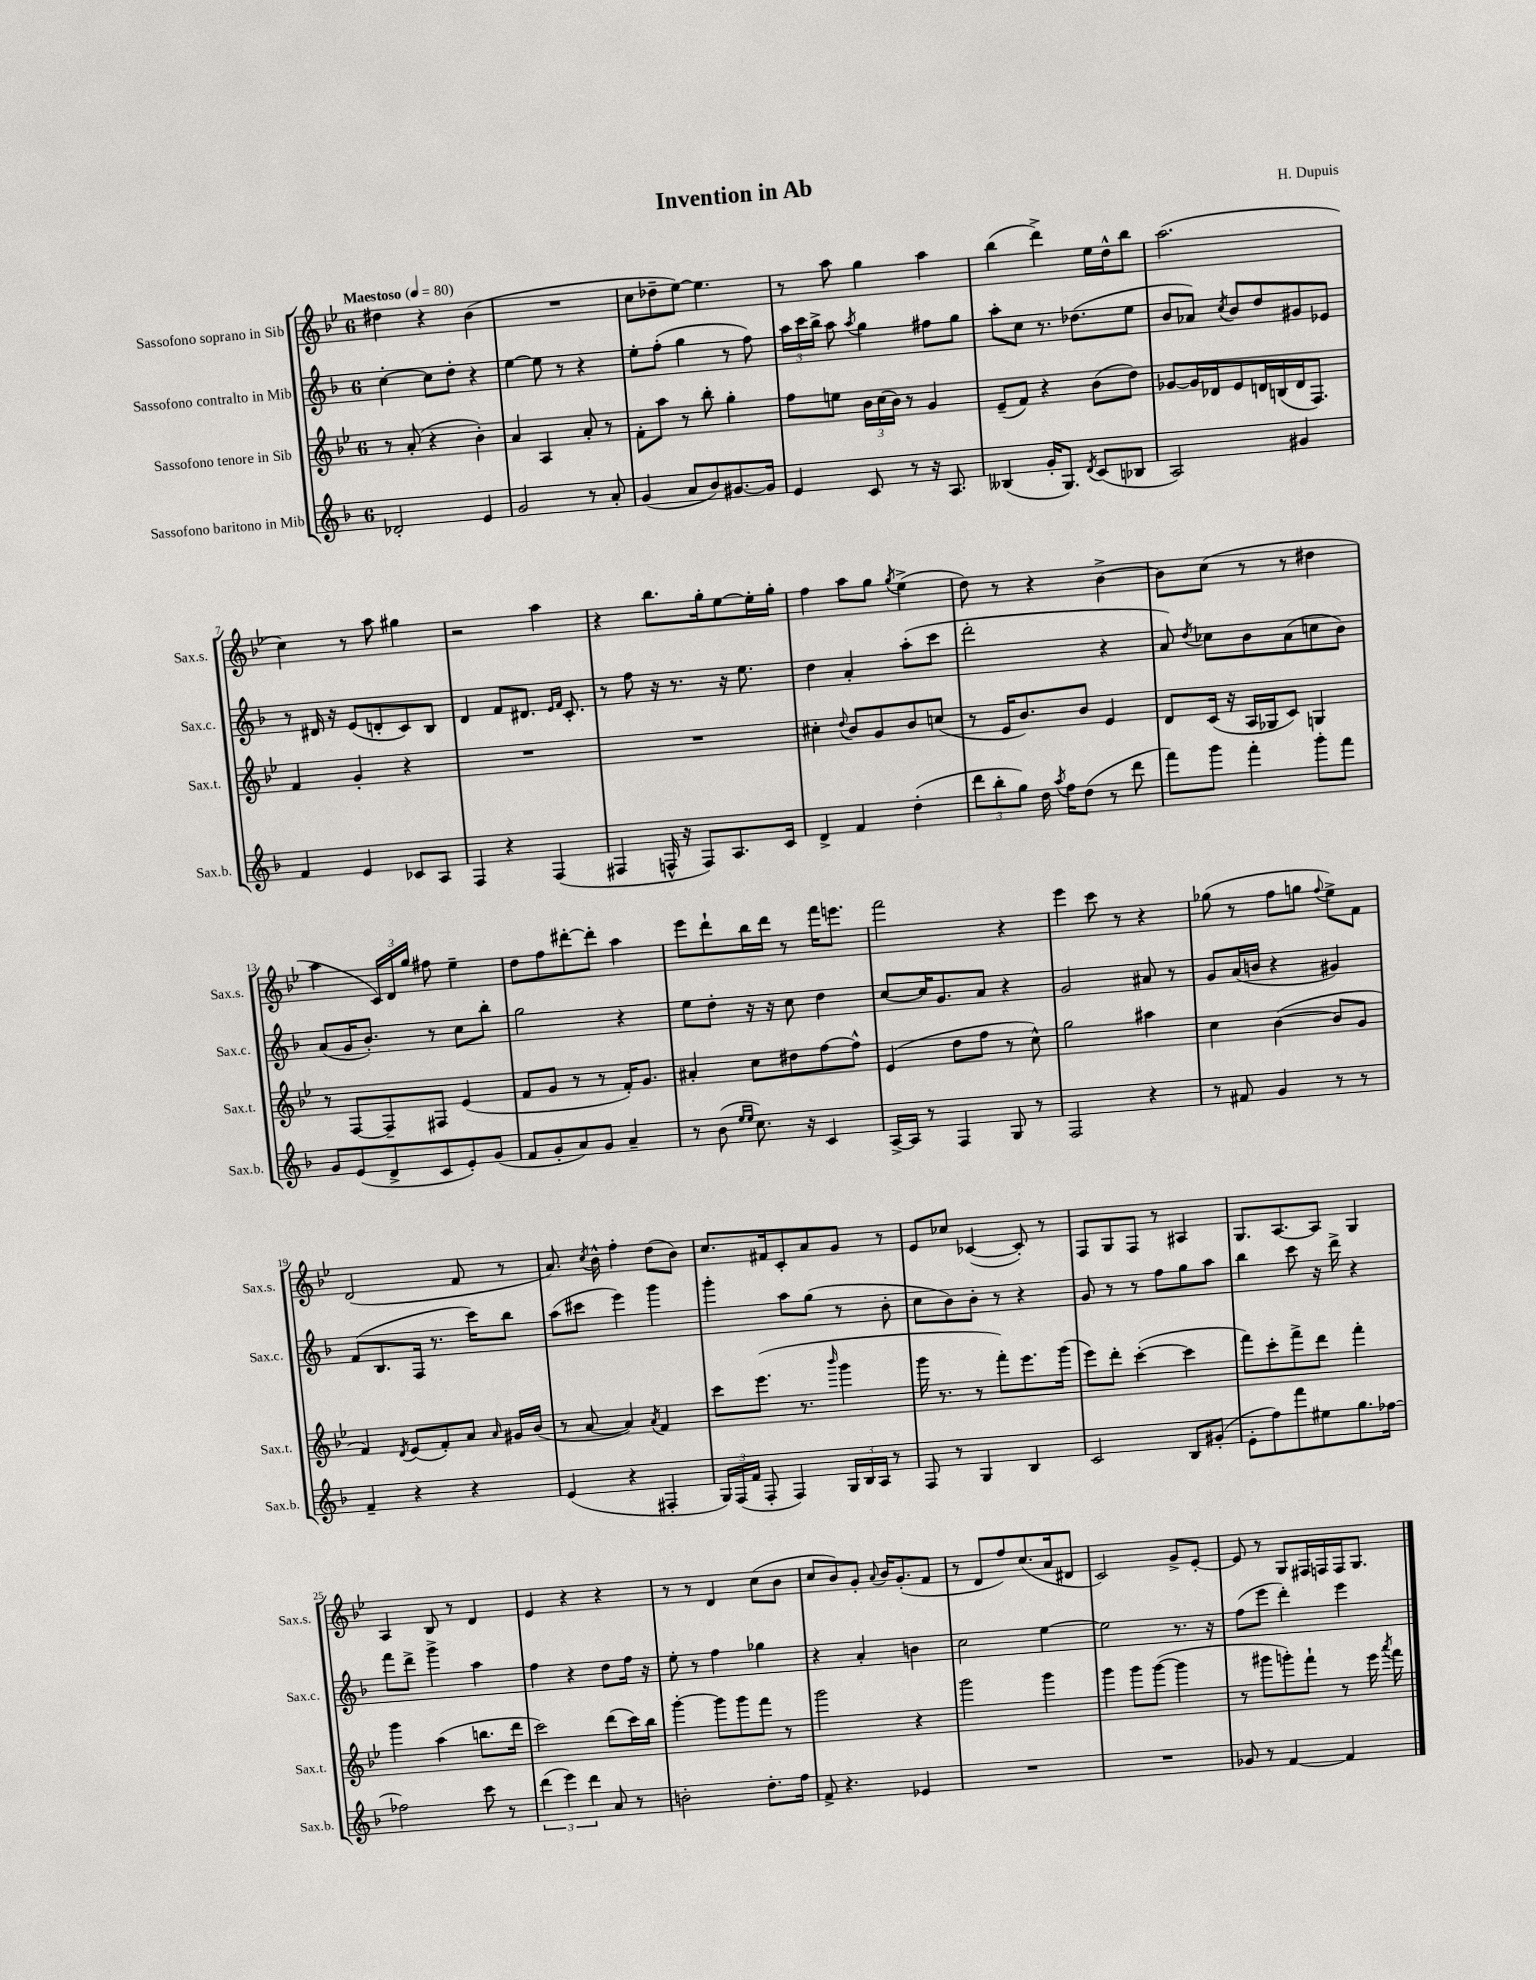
\header { title = "Invention in Ab" composer = "H. Dupuis" }
<<
\new StaffGroup <<
\new Staff = "s0" \with { instrumentName = "Sassofono soprano in Sib" shortInstrumentName = "Sax.s." } {
    \clef treble \key bes \major \once \override Staff.TimeSignature.style = #'single-digit \time 6/8 \tempo "Maestoso" 4 = 80
    \autoBeamOff dis''4 r4 bes'4( |
    R2. |
    c''8[ des''8-- ees''8]~) ees''4. |
    r8 a''8 g''4 a''4 |
    bes''4( d'''4->) ees''16[ d''16-^ bes''8] |
    a''2.( |
    c''4) r8 a''8 gis''4 |
    r2 a''4 |
    r4 bes''8.[ g''16-. ees''8~ ees''16-. g''16]-. |
    f''4 a''8[ g''8] \acciaccatura { g''8 } ees''4->( |
    d''8) r8 r4 bes'4~-> |
    bes'8[ c''8]( r8 r8 dis''4 |
    a''4 \tuplet 3/2 { c'16[) d'16 g''16] } fis''8 ees''4-- |
    d''8[ f''8 dis'''8~-. dis'''8]-. a''4 |
    ees'''8[ d'''8-! bes''16 d'''16] r8 f'''16[ e'''8.] |
    f'''2 r4 |
    ees'''4 c'''8 r8 r4 |
    ges''8( r8 f''8[ g''8] \appoggiatura { f''8 } ees''8[->) f'8] |
    d'2( f'8 r8 |
    a'8.) \acciaccatura { c''8 } bes'16-^ f''4-. d''8[( bes'8]) |
    c''8.[ fis'16 c'8-. a'8 g'8] r8 |
    ees'8[ ces''8] ces'4~( ces'8-.) r8 |
    f8[ g8 f8] r8 ais4 |
    g8.[ a8.~ a8] g4 |
    a4 bes8 r8 d'4 |
    ees'4 r4 r4 |
    r8 r8 d'4 c''8[( bes'8] |
    c''8[ bes'8) g'8]-. \appoggiatura { a'8 } bes'16[ g'8.-.( f'8] |
    r8 d'8[ f''8) c''8.( a'16 dis'8] |
    c'2) g'8[-> ees'8]~-. |
    ees'8 r8 g8[ fis16 f16 f16 g8.] \bar "|." |
}
\new Staff = "s1" \with { instrumentName = "Sassofono contralto in Mib" shortInstrumentName = "Sax.c." } {
    \clef treble \key f \major \once \override Staff.TimeSignature.style = #'single-digit \time 6/8
    \autoBeamOff c''4~-. c''8[ d''8]-. r4 |
    e''4~ e''8 r8 r4 |
    e''8[-. f''8]-.( g''4 r8 f''8) |
    \tuplet 3/2 { a''16[ c'''16 bes''16]-> } a''8 \acciaccatura { a''8 } g''4 fis''8[ g''8] |
    a''8[-. c''8] r8. des''8.[( e''8] |
    bes'8[ aes'8]) \acciaccatura { c''8 } bes'8[ d''8 gis'8 ees'8] |
    r8 dis'16 r16 e'8[( d'8-. c'8) bes8] |
    d'4 f'8[ dis'8.] \grace { e'16[ f'16] } c'8.-. |
    r8 f''8 r16 r8. r16 e''8. |
    d''4 a'4-. a''8[-.( c'''8] |
    d'''2-. r4 |
    a'8) \acciaccatura { d''8 } ces''8[ bes'8 a'8( c''8 bes'8]) |
    a'8[( g'16 bes'8.]-.) r8 c''8[ bes''8]-. |
    g''2 r4 |
    e''8[ d''8]-. r16 r16 c''8 d''4 |
    c''8[~ c''16 g'8. a'8] r4 |
    g'2 ais'8 r8 |
    g'8[ a'16( b'16] r4 gis'4) |
    f'8[( bes8. f16] r8. c'''16[) bes''8] |
    a''8[( cis'''8] e'''4) g'''4 |
    g'''4-. a''8[ g''8]( r8 bes'8-. |
    c''8[ bes'8) bes'8]-. r8 r4 |
    g'8 r8 r8 f''8[ g''8 a''8] |
    bes''4 c'''8 r16 d'''16-> r4 |
    f'''8[ d'''8]-> g'''4-> a''4 |
    f''4 r4 d''8[ f''16] r16 |
    e''8-. r8 f''4 ges''4 |
    r4 a'4-. b'4 |
    c''2 e''4~ |
    e''2 r8. r16 |
    f''8[( e'''8] d'''4-.) e'''4 \bar "|." |
}
\new Staff = "s2" \with { instrumentName = "Sassofono tenore in Sib" shortInstrumentName = "Sax.t." } {
    \clef treble \key bes \major \once \override Staff.TimeSignature.style = #'single-digit \time 6/8
    \autoBeamOff r8 a'8-.( r4 bes'4-.) |
    a'4 a4 a'8-. r8 |
    f'8[-. a''8] r8 bes''8-. g''4-. |
    f''8[ e''8] \tuplet 3/2 { bes'16[ c''16( bes'16]) } r8 g'4 |
    ees'8[--( f'8]) r4 bes'8[( d''8]) |
    ges'8[~ ges'16 des'16 ees'8 d'16 b16( d'16 f8.]) |
    f'4 g'4-. r4 |
    R2. |
    R2. |
    cis''4-. \appoggiatura { d''8 } bes'8[ g'8 bes'8 c''8]( |
    r8 ees'16[ bes'8.) bes'8] ees'4 |
    d'8[ c'16]( r16 a16[ ges16 c'8]) g4 |
    r8 f8[~ f8-- fis8] ees'4( |
    f'8[ g'8] r8 r8 f'16[-.) g'8.] |
    ais'4-. c''8[ dis''8 f''8~ f''8]-^ |
    ees'4( d''8[ f''8] r8 c''8-^) |
    g''2 ais''4 |
    c''4 bes'4~( bes'8[ g'8] |
    f'4) \acciaccatura { d'8 } ees'8[( f'8-.) a'8] \grace { a'16 } gis'16[ bes'16]( |
    r8 a'8~ a'4) \acciaccatura { a'8 } f'4 |
    c'''8[ ees'''8.]( r8. \grace { bes'''16 } g'''4 |
    g'''16 r8. r8 f'''8[-.) ees'''8. g'''16]( |
    ees'''8[) d'''8]-. c'''4~-.( c'''4 |
    f'''8[) c'''8-. f'''8-> d'''8] f'''4-. |
    g'''4 a''4( b''8.[ d'''16] |
    c'''2) d'''8[( c'''16) bes''16] |
    g'''4~-. g'''8[ g'''8 f'''8] r8 |
    g'''2 r4 |
    g'''2 g'''4 |
    g'''4 g'''8[ g'''8]~( g'''4 |
    r8 gis'''8[ g'''8-.) f'''8]-! r8 ees'''16 \acciaccatura { a'''8 } f'''16 \bar "|." |
}
\new Staff = "s3" \with { instrumentName = "Sassofono baritono in Mib" shortInstrumentName = "Sax.b." } {
    \clef treble \key f \major \once \override Staff.TimeSignature.style = #'single-digit \time 6/8
    \autoBeamOff des'2-. e'4 |
    g'2 r8 a'8-. |
    g'4( a'8[ bes'8) gis'8.~ gis'16] |
    e'4 c'8 r8 r16 a8. |
    beses4( g'16[-. g8.]) \acciaccatura { d'8 } c'8[( bes8] |
    a2) gis'4 |
    f'4 e'4 ces'8[ a8] |
    f4 r4 f4( |
    fis4 f16-^ r16 f8[) a8. c'16] |
    d'4-> f'4 d''4-.( |
    \tuplet 3/2 { d'''8[ bes''8-. g''8]) } d''16 \acciaccatura { a''8 } f''16[ d''8]( r8 d'''8 |
    f'''8[) g'''8] f'''4-. g'''8[-. f'''8] |
    g'8[ e'8( d'8-> c'8 e'8-.) g'8]( |
    f'8[ g'8-. a'8) g'8] a'4-- |
    r8 bes'8( \grace { e''16[ e''16] } c''8.) r16 c'4 |
    a16[~-> a16] r8 f4 g8 r8 |
    f2 r4 |
    r8 fis'8 g'4 r8 r8 |
    f'4-- r4 r4 |
    e'4( r4 fis4-. |
    \tuplet 3/2 { g16[) f16( f'16] } f8-. f4) \tuplet 3/2 { g16[ bes16 a16] } r8 |
    f8 r8 g4 bes4 |
    c'2 bes8[ gis'8]-.( |
    e'8[-. f''8) f'''8 eis''8 g''8. fes''16]~ |
    fes''2 c'''8 r8 |
    \tuplet 3/2 { d'''4( e'''4) d'''4 } a'8 r8 |
    b'2-. d''8.[-. f''16] |
    f'8-> r4. ees'4 |
    R2. |
    R2. |
    ges'8 r8 f'4~ f'4 \bar "|." |
}
>>
>>
